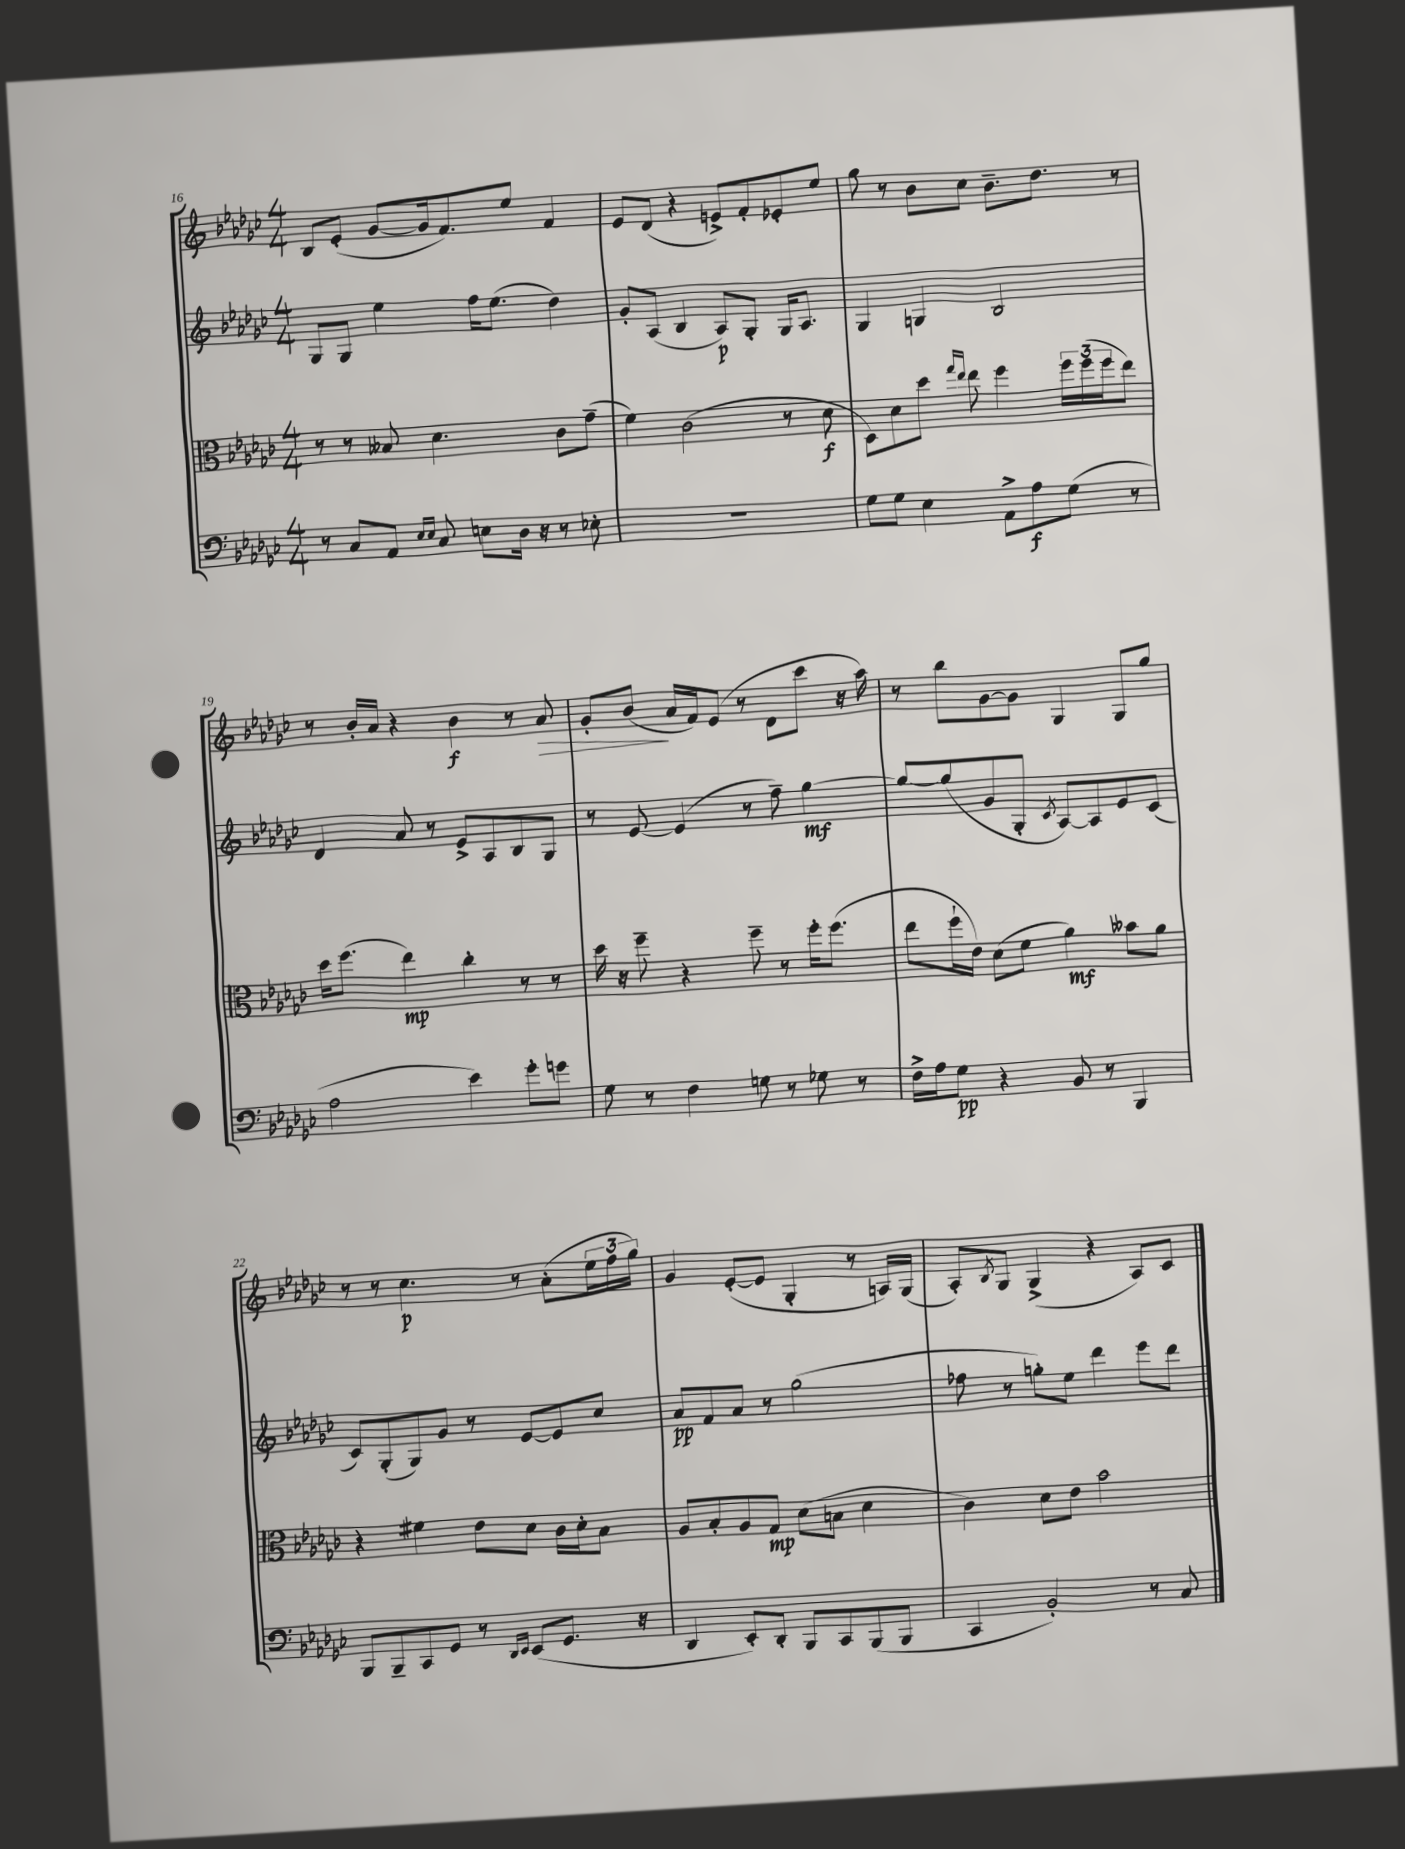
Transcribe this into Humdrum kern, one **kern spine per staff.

**kern	**dynam	**kern	**dynam	**kern	**dynam	**kern	**dynam
*part4	*part4	*part3	*part3	*part2	*part2	*part1	*part1
*staff4	*staff4	*staff3	*staff3	*staff2	*staff2	*staff1	*staff1
*clefF4	*	*clefC3	*	*clefG2	*	*clefG2	*
*k[b-e-a-d-g-c-]	*	*k[b-e-a-d-g-c-]	*	*k[b-e-a-d-g-c-]	*	*k[b-e-a-d-g-c-]	*
*M4/4	*	*M4/4	*	*M4/4	*	*M4/4	*
=16	=16	=16	=16	=16	=16	=16	=16
8r	.	8r	.	8G-/L	.	8B-/L	.
8C-/L	.	8r	.	8G-/J	.	(8e-'/J	.
8AA-/J	.	8B--X/	.	4ee-\	.	[8g-/L	.
16qqE-/LL	.	.	.	.	.	.	.
16qqE-/JJ	.	.	.	.	.	.	.
8C-/	.	4.d-\	.	.	.	16g-/k]	.
.	.	.	.	.	.	8.f/)	.
8En\L	.	.	.	16ff\KL	.	.	.
.	.	.	.	(8.ee-\J	.	.	.
16D-\Jk	.	.	.	.	.	8ee-/J	.
16r	.	.	.	.	.	.	.
8r	.	8c-\L	.	4dd-\)	.	4f/	.
8E-X'\	.	(8g-~\J	.	.	.	.	.
=17	=17	=17	=17	=17	=17	=17	=17
1r	.	4f\)	.	8g-'/L	.	8e-/L	.
.	.	.	.	(8A-/J	.	(8d-/J	.
.	.	(2c-\	.	4B-/	.	4r	.
.	.	.	.	8A-/L)	p	8en^/L)	.
.	.	.	.	8G-'/J	.	8f'/	.
.	.	8r	.	16G-/KL	.	8e-X'/	.
.	.	.	.	8.A-/J	.	.	.
.	.	8d-\	f	.	.	8ee-/J	.
=18	=18	=18	=18	=18	=18	=18	=18
8G-\L	.	8D-\L)	.	4G-/	.	8gg-\	.
8G-\J	.	8d-\	.	.	.	8r	.
4E-\	.	8dd-\J	.	4Gn/	.	8b-\L	.
.	.	16qqgg-/LL	.	.	.	.	.
.	.	16qqee-/JJ	.	.	.	.	.
.	.	8ee-\	.	.	.	8cc-\J	.
8AA-^\L	.	4ff\	.	2B-/	.	8.b-~\L	.
8A-\	f	.	.	.	.	.	.
.	.	.	.	.	.	8.dd-\J	.
(8G-\J	.	24ff\LL	.	.	.	.	.
.	.	(24ff\	.	.	.	.	.
.	.	24ff\J	.	.	.	.	.
8r	.	8ee-\J)	.	.	.	8r	.
!!LO:LB:g=z
=19	=19	=19	=19	=19	=19	=19	=19
2A-\	.	16dd-\KL	.	4d-/	.	8r	.
.	.	(8.ff\J	.	.	.	.	.
.	.	.	.	.	.	16b-'/LL	.
.	.	.	.	.	.	16a-/JJ	.
.	.	4ee-\)	mp	8a-/	.	4r	.
.	.	.	.	8r	.	.	.
4e-\)	.	4cc-'\	.	8e-^/L	.	4b-\	f
.	.	.	.	8A-/	.	.	.
8g-'\L	.	8r	.	8B-/	.	8r	.
!	!	!	!	!	!	!	!LO:HP:b
8gn\J	.	8r	.	8G-/J	.	8a-/	>
=20	=20	=20	=20	=20	=20	=20	=20
8G-\	.	16dd-\	.	8r	.	8g-'/L	.
.	.	16r	.	.	.	.	.
8r	.	8ff~\	.	[8e-/	.	(8b-/J	.
4F\	.	4r	.	(4e-/]	.	16a-/LL	]
.	.	.	.	.	.	16f/J)	.
.	.	.	.	.	.	(8e-/J	.
8Gn\	.	8ff~\	.	8r	.	8r	.
8r	.	8r	.	8ff~\)	.	8d-\L	.
8G-X\	.	16ff'\KL	.	[4gg-\	mf	8ccc-\J	.
.	.	(8.ff\J	.	.	.	.	.
8r	.	.	.	.	.	16r	.
.	.	.	.	.	.	16aa-\)	.
=21	=21	=21	=21	=21	=21	=21	=21
16F^\LL	.	8ee-\L	.	8gg-/L_	.	8r	.
16A-\J	.	.	.	.	.	.	.
8G-\J	pp	16ff`\L	.	(8gg-/]	.	8bb-\L	.
.	.	16e-\JJ)	.	.	.	.	.
4r	.	(8d-\L	.	8g-/	.	[8g-\	.
.	.	8f\J	.	8G-'/J	.	8g-\J]	.
.	.	.	.	8qc-/	.	.	.
8BB-/	.	4a-\)	mf	[8A-/L)	.	4G-/	.
8r	.	.	.	8A-/]	.	.	.
4BBB-/	.	8b--X\L	.	8e-/	.	8G-/L	.
.	.	8a-\J	.	(8c-/J	.	8gg-/J	.
!!LO:LB:g=z
=22	=22	=22	=22	=22	=22	=22	=22
8BBB-/L	.	4r	.	8c-/L)	.	8r	.
8BBB-~/	.	.	.	(8G-'/	.	8r	.
8CC-/	.	4f#X\	.	8G-/)	.	4.cc-\	p
8GG-/J	.	.	.	8g-/J	.	.	.
8r	.	8e-\L	.	8r	.	.	.
16qqDD-/LL	.	.	.	.	.	.	.
16qqEE-/JJ	.	.	.	.	.	.	.
(8EE-/L	.	8d-\J	.	[8e-/L	.	8r	.
8.GG-/J	.	16c-\LL	.	8e-/]	.	(8a-'\L	.
.	.	16d-'\J	.	.	.	.	.
.	.	8B-\J	.	8cc-/J	.	24ee-\L	.
.	.	.	.	.	.	24ff\	.
16r	.	.	.	.	.	.	.
.	.	.	.	.	.	24gg-\JJ)	.
=23	=23	=23	=23	=23	=23	=23	=23
4DD-/	.	8A-/L	.	8a-/L	pp	4g-/	.
.	.	8B-'/	.	8f/	.	.	.
8EE-'/L)	.	8A-/	.	8a-/J	.	([8e-'/L	.
8DD-'/J	.	8G-/J	mp	8r	.	8e-/J]	.
8BBB-/L	.	(8d-\L	.	(2gg-\	.	4G-'/	.
8CC-/	.	8Bn\J	.	.	.	.	.
(8BBB-/	.	4d-\	.	.	.	8r	.
8BBB-/J	.	.	.	.	.	16An/LL)	.
.	.	.	.	.	.	(16G-/JJ	.
=24	=24	=24	=24	=24	=24	=24	=24
4CC-/	.	4c-\)	.	8ff-X\	.	8A-'/L)	.
.	.	.	.	.	.	8qB-/	.
.	.	.	.	8r	.	8G-/J	.
2BB-'/)	.	8d-\L	.	8ggn'\L)	.	(4G-^/	.
.	.	8e-\J	.	8ee-\J	.	.	.
.	.	2b-\	.	4ddd-\	.	4r	.
8r	.	.	.	8eee-\L	.	8A-/L)	.
8C-/	.	.	.	8ddd-\J	.	8c-/J	.
==	==	==	==	==	==	==	==
*-	*-	*-	*-	*-	*-	*-	*-
